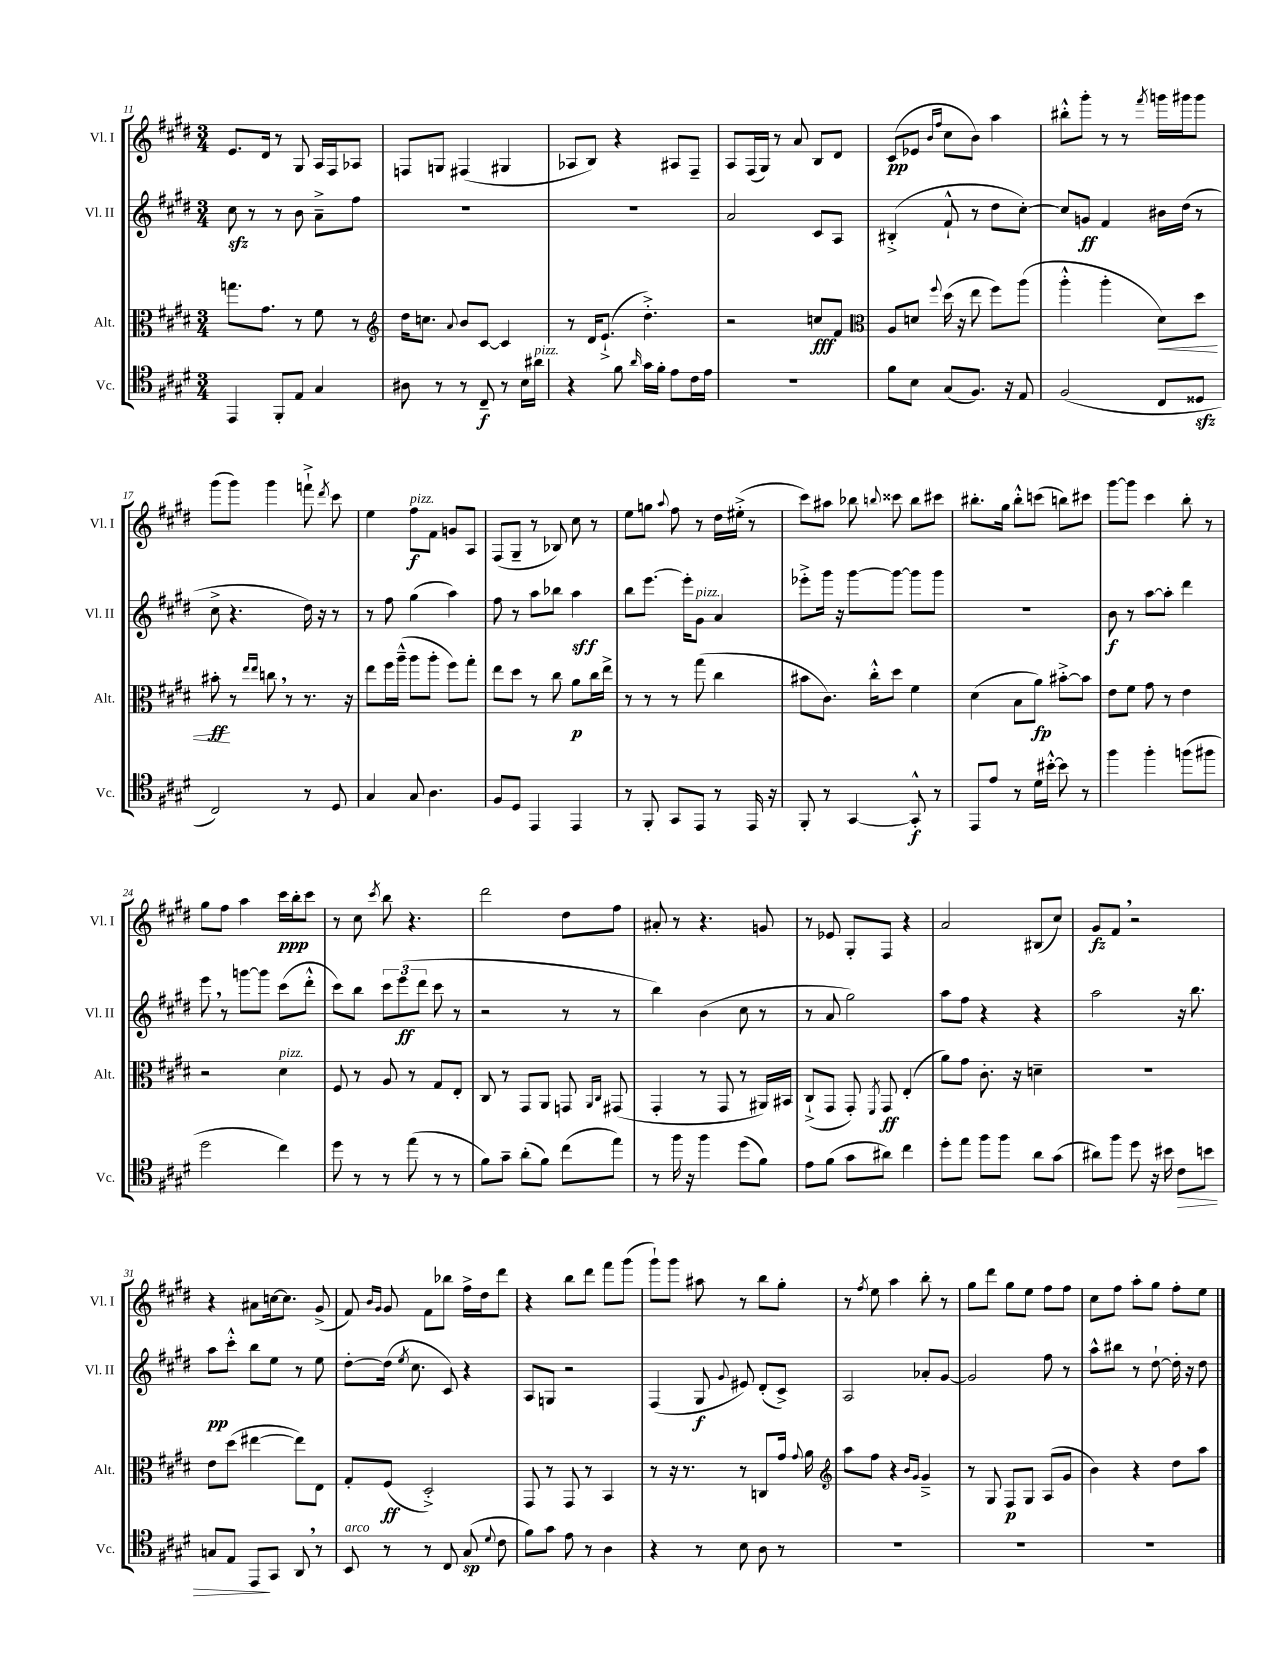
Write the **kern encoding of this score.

**kern	**kern	**kern	**kern
*staff4	*staff3	*staff2	*staff1
*clefC4	*clefC3	*clefG2	*clefG2
*k[f#c#g#d#]	*k[f#c#g#d#]	*k[f#c#g#d#]	*k[f#c#g#d#]
*M3/4	*M3/4	*M3/4	*M3/4
4EE/	8.gg\L	8cc#\	8.e/L
.	.	8r	.
.	8.g#\J	.	16d#/Jk
8FF#'/L	.	8r	8r
8E/J	8r	8b\	8G#/
4G#/	8f#\	8a~^\L	16A/LL
.	.	.	16F#/J
.	8r	8ff#\J	8A-/J
=	=	=	=
*	*clefG2	*	*
8A#\	16dd#\LK	2.r	8F/L
.	8.cc\J	.	.
8r	.	.	8G/J
.	8qqa/	.	.
8r	8b/L	.	(4F#/
8C#~/	[8c#/J	.	.
8r	4c#/]	.	4G#/
16B\LL	.	.	.
16a#\JJ	.	.	.
=	=	=	=
4r	8r	2.r	8A-/L
.	16d#/LK	.	8B/J)
.	(8.e`^/J	.	.
8f#\	.	.	4r
16qqa/	.	.	.
16g#\LL	4.dd#'^\)	.	.
16f#'\JJ	.	.	.
8e\L	.	.	8A#/L
16c#\L	.	.	8F#~/J
16e\JJ	.	.	.
=	=	=	=
2.r	2r	2a/	8A/L
.	.	.	(16F#/L
.	.	.	16G#/JJ)
.	.	.	8r
.	.	.	8a/
.	8cc/L	8c#/L	8B/L
.	8f#/J	8A/J	8d#/J
=	=	=	=
*	*clefC3	*	*
8f#\L	8A/L	(4B#'^/	(8c#/L
8B\J	8d/J	.	8e-/J
.	.	.	16qqb/LL
.	8qqff#/	.	16qqff#/JJ
(8G#/L	(16dd#\	8f#`^^/	8cc#\L
.	16r	.	.
8.F#/J)	8ee\	8r	8b\J)
.	8ff#\L)	8dd#\L	4aa\
16r	.	.	.
8E/	(8aa\J	[8cc#'\J)	.
=	=	=	=
(2F#/	4aa'^^\	8cc#/]L	8bb#'^^\L
.	.	8g/J	8ggg#'\J
.	4aa'\	4f#/	8r
.	.	.	8r
.	.	.	8qfff#/
8C#/L	8d#\L)	16b#\LL	16ggg\LL
.	.	(16dd#\JJ	16ggg#\J
8D##/J	8dd#\J	8r	8ggg#\J
=	=	=	=
2C#/)	8b#'\	8cc#^\	(8ggg#\L
.	8r	4.r	8ggg#\J)
.	16qqee/LL	.	.
.	16qqee/JJ	.	.
.	8cc\	.	4ggg#\
.	8r	.	.
8r	8.r	16dd#\)	8fff`^\
.	.	16r	.
.	.	.	8qddd#/
8D#/	.	8r	8ccc#\
.	16r	.	.
=	=	=	=
4G#/	8ee\L	8r	4ee\
.	16ff#\L	8ff#\	.
.	(16aa~^^\JJ	.	.
8G#/	8aa\L	(4gg#\	8ff#\L
4.A\	8aa'\J	.	8f#\J
.	8ff#\L)	4aa\)	8g/L
.	8gg#'\J	.	8A/J
=	=	=	=
8F#/L	8ee\L	8ff#\	(8F#/L
8D#/J	8dd#\J	8r	8G#~/J
4EE/	8r	8aa\L	8r
.	8cc#\	8bb-\J	8B-/)
4EE/	8a\L	4aa\	8cc#\
.	16cc#\L	.	8r
.	16ee^\JJ	.	.
=	=	=	=
8r	8r	8bb\L	8ee\L
8FF#'/	8r	[8.eee\J	8gg\J
.	.	.	8qqaa/
8GG#/L	8r	.	8ff#\
.	.	16eee'\]LK	.
8EE/J	(8gg#\	8g#\J	8r
8r	4cc#\	4a/	16dd#\LL
.	.	.	(16ee#'^\JJ
16EE/	.	.	8r
16r	.	.	.
=	=	=	=
8FF#'/	8b#\L	8eee-'^\L	8ccc#\L)
8r	8.c#\J)	16ggg#\Jk	8aa#\J
.	.	16r	.
[4GG#/	.	[8ggg#\L	8bb-\
.	16cc#'^^\LK	.	.
.	.	.	8qqbb/
.	8dd#\J	8ggg#\_J	8ccc##\
8GG#'^^/]	4f#\	8ggg#\]L	8bb\L
8r	.	8ggg#\J	8ccc#\J
=	=	=	=
8EE/L	(4d#\	2.r	8.bb#'\L
8e/J	.	.	.
.	.	.	16gg#\Jk
8r	8B\L	.	8bb#'^^\L
16d#\LL	8a\J)	.	(8ccc\J
[16b#'^^\JJ	.	.	.
8b#\]	[8b#'^\L	.	8bb\L)
8r	8b#\]J	.	8ccc#\J
=	=	=	=
4ff#\	8e\L	8b\	[8ggg#\L
.	8f#\J	8r	8ggg#\]J
4ff#'\	8g#\	[8aa\L	4ccc#\
.	8r	8aa'\]J	.
(8ff\L	4e\	4ddd#\	8bb'\
8ff#\J	.	.	8r
=	=	=	=
2dd#\	2r	8eee\	8gg#\L
.	.	8r	8ff#\J
.	.	[8ggg\L	4aa\
.	.	8ggg\]J	.
4cc#\)	4d#\	(8ccc#\L	16ccc#\LL
.	.	.	16bb'\J
.	.	8ddd#'^^\J	8ccc#\J
=	=	=	=
8dd#\	8F#/	8ccc#\L)	8r
8r	8r	8bb\J	8cc#\
.	.	.	8qccc#/
8r	8A/	12ccc#\L	8bb\
.	.	(12eee\	.
(8ee\	8r	.	4.r
.	.	12ddd#\J	.
8r	8G#/L	8ccc#\	.
8r	8E'/J	8r	.
=	=	=	=
8f#\L)	8C#/	2r	2ddd#\
8g#~\J	8r	.	.
(8a'\L	8GG#/L	.	.
8f#\J)	8AA/J	.	.
(8cc#\L	8GG/	8r	8dd#\L
.	16qqAA/LL	.	.
.	16qqC#/JJ	.	.
8ee\J)	(8GG#/	8r	8ff#\J
=	=	=	=
8r	4GG#'/	4bb\)	8a#'/
16ff#\	.	.	8r
16r	.	.	.
4ff#\	8r	(4b\	4.r
.	8GG#/	.	.
(8dd#\L	8r	8cc#\	.
8f#\J)	16AA#/LL)	8r	8g/
.	16BB#/JJ	.	.
=	=	=	=
8e\L	(8C#`^/L	8r	8r
(8f#\J	8GG#/J	8a/	8e-/
8g#\L	8GG#'/)	2gg#\)	8G#'/L
.	8qFF#/	.	.
8a#\J)	8GG#/	.	8F#/J
4cc#\	(4E'/	.	4r
=	=	=	=
8dd#'\L	8a\L)	8aa\L	2a/
8ee\J	8g#\J	8ff#\J	.
8ff#\L	8.c#'\	4r	.
8ff#\J	.	.	.
.	16r	.	.
8a\L	4d~\	4r	(8B#/L
(8g#\J	.	.	8cc#/J)
=	=	=	=
8a#\L)	2.r	2aa\	8g#/L
8ff#\J	.	.	8f#/J
8dd#\	.	.	2r
16r	.	.	.
16b#\	.	.	.
8c#\L	.	16r	.
.	.	8.bb\	.
8b\J	.	.	.
=	=	=	=
8G/L	8e\L	8aa\L	4r
8E/J	(8dd#\J	8ccc#'^^\J	.
8EE/L	[4ee#\	8bb\L	8a#\L
8GG#/J	.	8ee\J	[16cc\k
.	.	.	8.cc\]J
8AA/	8ee#\]L)	8r	.
8r	8E\J	8ee\	(8g#^/
=	=	=	=
8BB/	8G#'/L	[8dd#'\L	8f#/)
.	.	.	16qqb/LL
.	.	.	16qqg#/JJ
8r	(8F#/J	(16dd#\]Jk	8g#/
.	.	8qee/	.
.	.	8.cc#\	.
8r	2D#'^/)	.	8f#\L
8C#/	.	8c#/)	8bb-\J
(8G#/	.	4r	16ff#^\LL
.	.	.	16dd#\J
8qqd#/	.	.	.
8c#\	.	.	8ddd#\J
=	=	=	=
8f#\L)	8GG#/	8A/L	4r
8g#\J	8r	8G/J	.
8e\	8GG#/	2r	8bb\L
8r	8r	.	8ddd#\J
4A\	4BB/	.	8fff#\L
.	.	.	(8ggg#\J
=	=	=	=
4r	8r	(4F#/	8ggg#`\L)
.	16r	.	8ggg#\J
.	8.r	.	.
8r	.	8G#/	8aa#\
.	.	8qqg#/	.
8B\	8r	8e#/)	8r
8A\	8C/L	(8d#'/L	8bb\L
8r	16g#/Jk	8c#^/J)	8gg#'\J
.	8qqg#/	.	.
.	16a\	.	.
=	=	=	=
*	*clefG2	*	*
2.r	8aa\L	2A/	8r
.	.	.	8qff#/
.	8ff#\J	.	8ee\
.	4r	.	4aa\
.	16qqb/LL	.	.
.	16qqg#/JJ	.	.
.	4g#~^/	8a-'/L	8bb'\
.	.	[8g#/J	8r
=	=	=	=
2.r	8r	2g#/]	8gg#\L
.	8G#/	.	8ddd#\J
.	8F#/L	.	8gg#\L
.	8G#/J	.	8ee\J
.	(8A/L	8ff#\	8ff#\L
.	8g#/J	8r	8ff#\J
=	=	=	=
2.r	4b\)	8aa^^\L	8cc#\L
.	.	8bb#\J	8ff#\J
.	4r	8r	8aa'\L
.	.	[8dd#`\	8gg#\J
.	8dd#\L	16dd#'\]	8ff#'\L
.	.	16r	.
.	8aa\J	8dd#\	8ee\J
==	==	==	==
*-	*-	*-	*-
